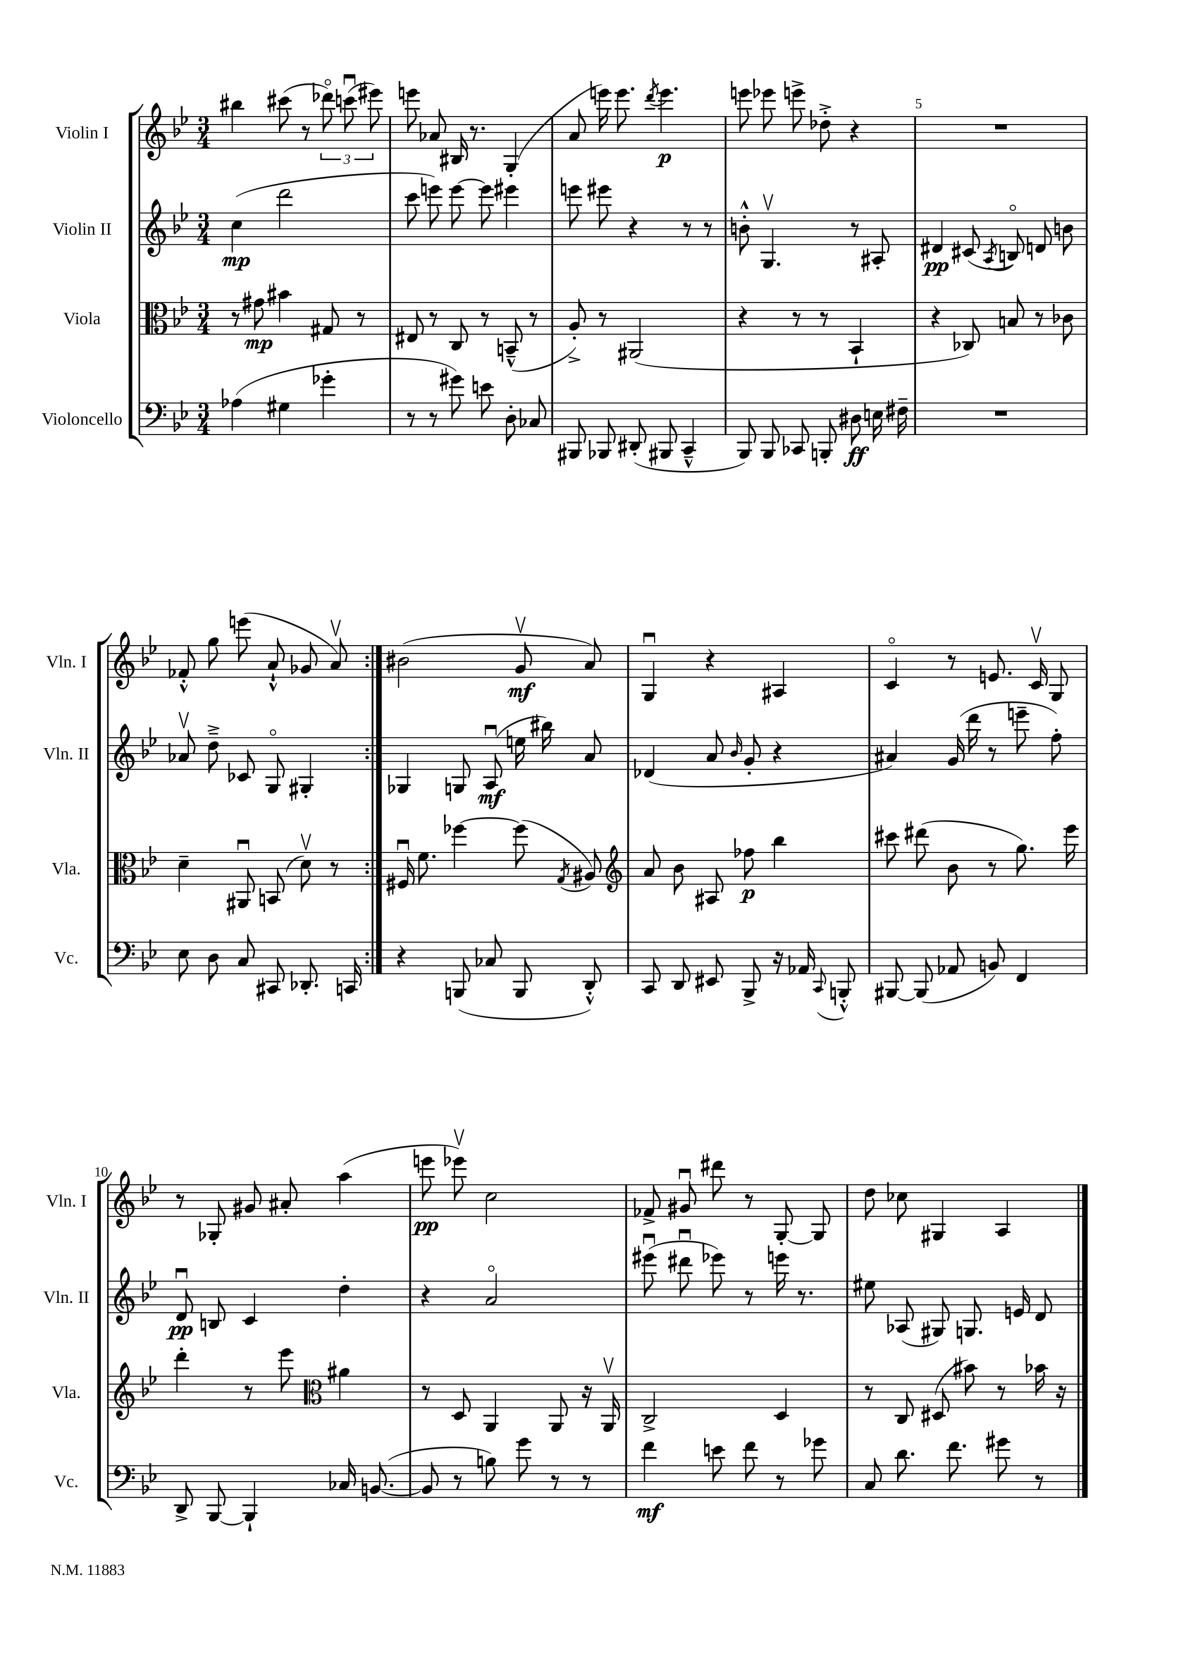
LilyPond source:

<<
\new StaffGroup <<
\new Staff = "s0" \with { instrumentName = "Violin I" shortInstrumentName = "Vln. I" } {
    \clef treble \key bes \major \numericTimeSignature \time 3/4
    \autoBeamOff \repeat volta 2 { bis''4 cis'''8( r8 \tuplet 3/2 { des'''8\flageolet) c'''8\downbow( eis'''8) } |
    e'''8 aes'8 bis16 r8. g4-.( |
    a'8 e'''16) e'''8. \acciaccatura { d'''8 } e'''4.\p |
    e'''8 ees'''8 e'''8-> des''8-.-> r4 |
    R2. |
    fes'8-.-^ g''8 e'''8( a'8-!-^ ges'8 a'8\upbow) | }
    bis'2( g'8\upbow\mf a'8) |
    g4\downbow r4 ais4 |
    c'4\flageolet r8 e'8. c'16\upbow g8 |
    r8 ges8-. gis'8 ais'8-. a''4( |
    e'''8\pp ees'''8\upbow) c''2 |
    fes'8-> gis'8\downbow dis'''8 r8 g8~-. g8 |
    d''8 ces''8 gis4 a4 \bar "|." |
}
\new Staff = "s1" \with { instrumentName = "Violin II" shortInstrumentName = "Vln. II" } {
    \clef treble \key bes \major \numericTimeSignature \time 3/4
    \autoBeamOff \repeat volta 2 { c''4\mp( d'''2 |
    c'''8 e'''8) e'''8~ e'''8 eis'''4 |
    e'''8 eis'''8 r4 r8 r8 |
    b'8-.-^ g4.\upbow r8 ais8-. |
    dis'4\pp cis'8( \acciaccatura { a8 } b8\flageolet) d'8 b'8 |
    aes'8\upbow d''8---> ces'8 g8\flageolet gis4-. | }
    ges4 g8 a8\downbow\mf( e''16 bis''16) a'8 |
    des'4( a'8 \grace { bes'16 } g'8-. r4 |
    ais'4) g'16( d'''16 r8 e'''8-- f''8-.) |
    d'8\downbow\pp b8 c'4 d''4-. |
    r4 a'2\flageolet |
    eis'''8\downbow( dis'''8\downbow ees'''8) r8 e'''16 r8. |
    eis''8 aes8( gis8) g8. e'16 d'8 \bar "|." |
}
\new Staff = "s2" \with { instrumentName = "Viola" shortInstrumentName = "Vla." } {
    \clef alto \key bes \major \numericTimeSignature \time 3/4
    \autoBeamOff \repeat volta 2 { r8 gis'8\mp bis'4 gis8 r8 |
    eis8 r8 c8 r8 b,8---^( r8 |
    a8-.->) r8 ais,2( |
    r4 r8 r8 bes,4-! |
    r4 ces8) b8 r8 ces'8 |
    d'4-- ais,8\downbow b,8( d'8\upbow) r8 | }
    fis16\downbow f'8. fes''4~ fes''8( \acciaccatura { g8 } ais8) |
    \clef treble a'8 bes'8 ais8 fes''8\p bes''4 |
    cis'''8 dis'''8( bes'8 r8 g''8.) ees'''16 |
    d'''4-. r8 ees'''8 \clef alto ais'4 |
    r8 d8 a,4 a,8 r16 a,16\upbow |
    c2-> d4 |
    r8 c8 dis8( bis'8) r8 bes'16 r16 \bar "|." |
}
\new Staff = "s3" \with { instrumentName = "Violoncello" shortInstrumentName = "Vc." } {
    \clef bass \key bes \major \numericTimeSignature \time 3/4
    \autoBeamOff \repeat volta 2 { aes4( gis4 ges'4-. |
    r8 r8 gis'8) e'8 d8-. ces8 |
    bis,,8 bes,,8 dis,8-.( bis,,8 c,4---^ |
    bes,,8) bes,,8 ces,8 b,,8-. dis8\ff e16 fis16-- |
    R2. |
    ees8 d8 c8 cis,8 des,8.-. c,16 | }
    r4 b,,8( ces8 b,,8 d,8-.-^) |
    c,8 d,8 eis,8 bes,,8-> r16 aes,16 \appoggiatura { c,8 } b,,8-.-^ |
    bis,,8~ bis,,8( aes,8 b,8) f,4 |
    d,8-> bes,,8~ bes,,4-! ces16 b,8.~( |
    b,8 r8 b8) g'8 r8 r8 |
    f'4\mf e'8 f'8 r8 ges'8 |
    c8 d'8. f'8. gis'8 r8 \bar "|." |
}
>>
>>
\layout { \context { \Score \override BarNumber.break-visibility = ##(#f #t #t) barNumberVisibility = #(every-nth-bar-number-visible 5) } }
